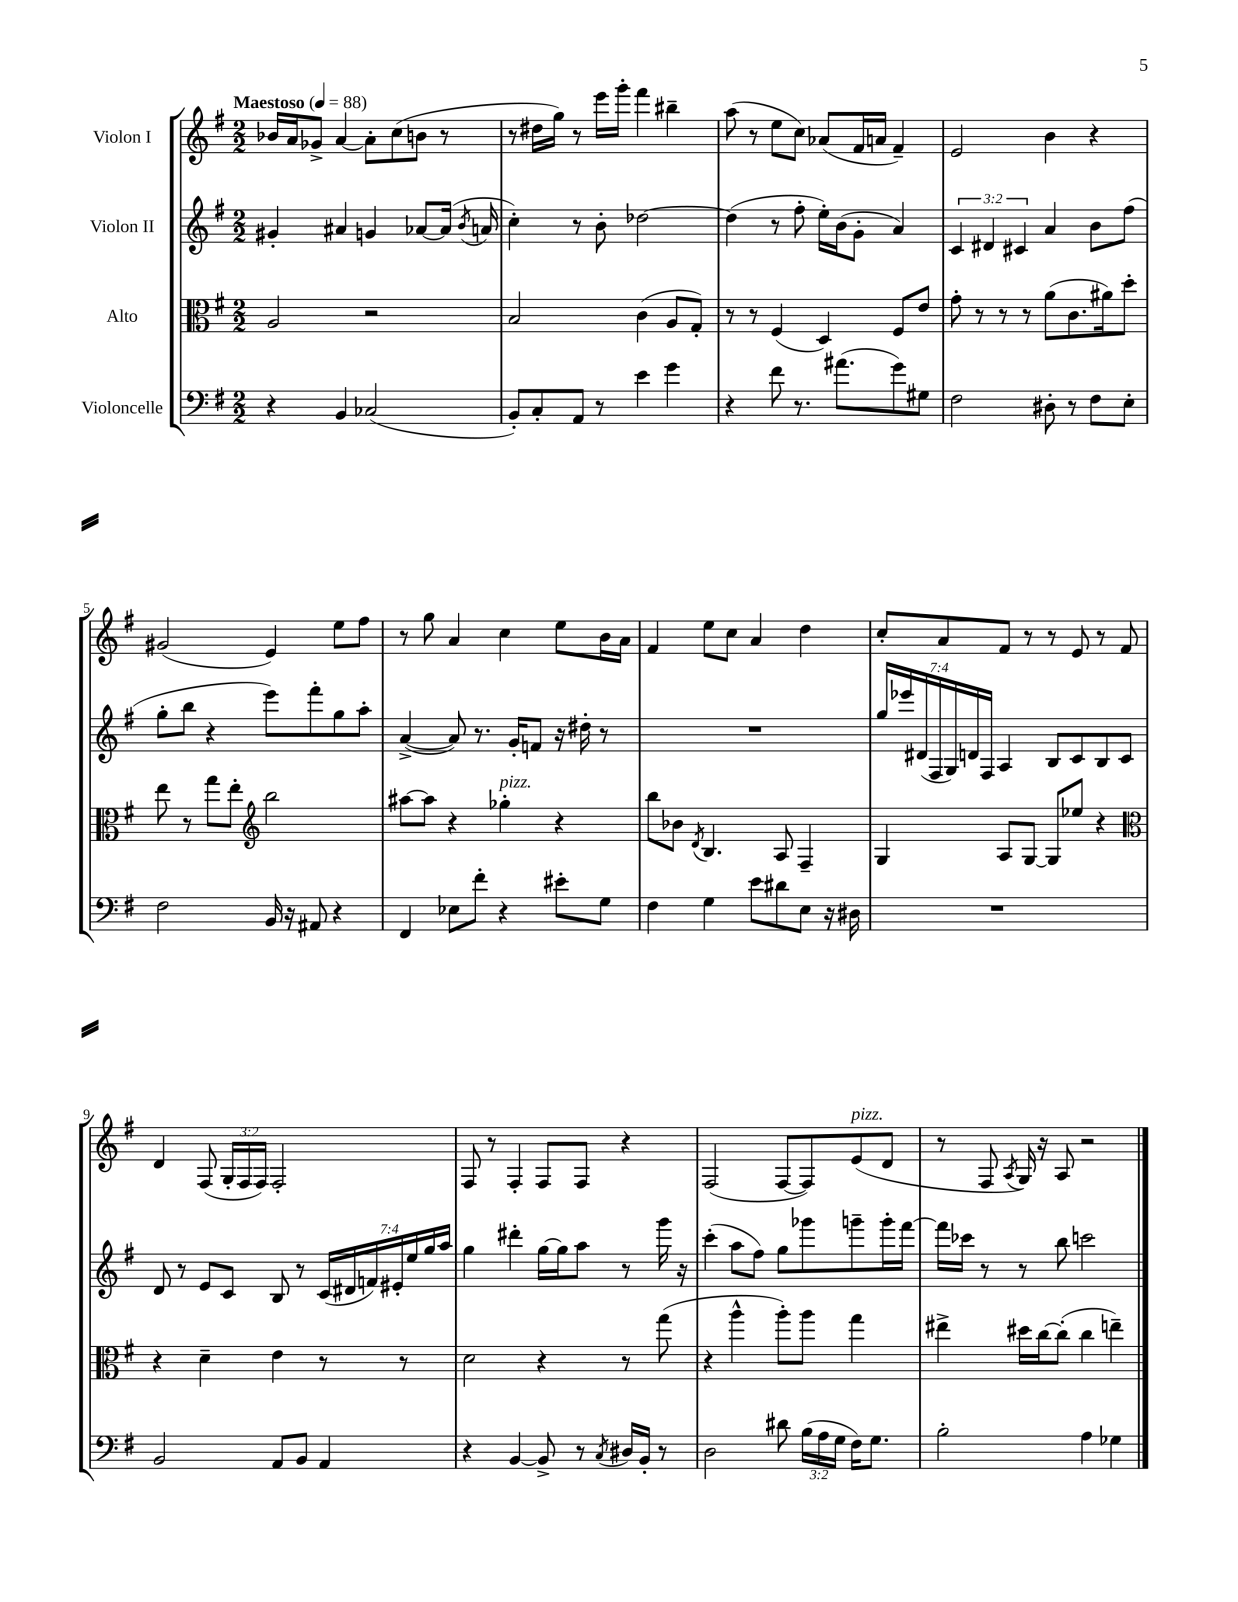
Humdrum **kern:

**kern	**kern	**kern	**kern
*part4	*part3	*part2	*part1
*staff4	*staff3	*staff2	*staff1
*I"Violoncelle	*I"Alto	*I"Violon II	*I"Violon I
*clefF4	*clefC3	*clefG2	*clefG2
*k[f#]	*k[f#]	*k[f#]	*k[f#]
*M2/2	*M2/2	*M2/2	*M2/2
*MM88	*MM88	*MM88	*MM88
=1	=1	=1	=1
!	!	!	!LO:TX:a:B:t=Maestoso
4r	2A/	4g#X'/	16b-X/LL
.	.	.	16a/J
.	.	.	8g-X^/J
4BB/	.	4a#X/	[4a/
(2C-X/	2r	4gn/	8a'\L]
.	.	.	(8cc\
.	.	[8a-X/L	8bn\J
.	.	(16a-/Jk]	8r
.	.	8qb/	.
.	.	16an/	.
=2	=2	=2	=2
8BB'/L)	2B/	4cc'\)	8r
8C'/	.	.	16dd#X\LL
.	.	.	16gg\JJ)
8AA/J	.	8r	8r
8r	.	8b'\	16eee\LL
.	.	.	16ggg'\JJ
4e\	(4c\	[2dd-X\	4fff#\
4g\	8A/L	.	4bb#X~\
.	8G'/J)	.	.
=3	=3	=3	=3
4r	8r	(4dd-\]	(8aa\
.	8r	.	8r
8f#\	(4F#/	8r	8ee\L
8.r	.	8ff#'\	8cc\J)
.	4D/)	16ee'\LL)	(8a-X/L
(8.a#X\L	.	(16b\J	.
.	.	8g'\J	16f#/L
.	.	.	16an/JJ
8g\)	8F#/L	4a/)	4f#~/)
8G#X\J	8e/J	.	.
=4	=4	=4	=4
2F#\	8g'\	6c/	2e/
.	8r	.	.
.	.	6d#X/	.
.	8r	.	.
.	.	6c#X/	.
.	8r	.	.
8D#X'\	(8a\L	4a/	4b\
8r	8.c\	.	.
8F#\L	.	8b\L	4r
.	16a#X\k)	.	.
8E'\J	8dd'\J	(8ff#\J	.
!!LO:LB:g=z
=5	=5	=5	=5
2F#\	8ee\	8gg'\L	(2g#X/
.	8r	8bb\J	.
.	8gg\L	4r	.
.	8ee'\J	.	.
*	*clefG2	*	*
16BB/	2bb\	8eee\L)	4e/)
16r	.	.	.
8AA#X/	.	8fff#'\	.
4r	.	8gg\	8ee\L
.	.	8aa'\J	8ff#\J
=6	=6	=6	=6
4FF#/	[8aa#X\L	([4a^/	8r
.	8aa#\J]	.	8gg\
8E-X\L	4r	8a/])	4a/
8f#'\J	.	8.r	.
!	!LO:TX:a:i:t=pizz.	!	!
4r	4gg-X'\	.	4cc\
.	.	16g'/KL	.
.	.	8fn/J	.
8e#X'\L	4r	16r	8ee\L
.	.	16dd#X'\	.
8G\J	.	8r	16b\L
.	.	.	16a\JJ
=7	=7	=7	=7
4F#\	8bb\L	1r	4f#/
.	8b-X\J	.	.
.	8qd/	.	.
4G\	4.B/	.	8ee\L
.	.	.	8cc\J
8e\L	.	.	4a/
8d#X\	8A/	.	.
8E\J	4F#~/	.	4dd\
16r	.	.	.
16D#X\	.	.	.
=8	=8	=8	=8
1r	4G/	28gg/LL	8cc'/L
.	.	28eee-X/	.
.	.	(28d#X/	.
.	.	28F#/	.
.	.	.	8a/
.	.	28G/)	.
.	.	28dn/	.
.	.	28F#/JJ	.
.	8A/L	4A/	8f#/J
.	[8G/J	.	8r
.	8G/L]	8B/L	8r
.	8ee-X/J	8c/	8e/
.	4r	8B/	8r
.	.	8c/J	8f#/
!!LO:LB:g=z
=9	=9	=9	=9
*	*clefC3	*	*
2BB/	4r	8d/	4d/
.	.	8r	.
.	4d~\	8e/L	(8F#/
.	.	8c/J	24G'/LL
.	.	.	24F#/
.	.	.	24F#/JJ)
8AA/L	4e\	8B/	2F#'/
8BB/J	.	8r	.
4AA/	8r	(28c/LL	.
.	.	28d#X/	.
.	.	28fn/)	.
.	.	28e#X'/	.
.	8r	.	.
.	.	28ee/	.
.	.	28gg/	.
.	.	28aa/JJ	.
=10	=10	=10	=10
4r	2d\	4gg\	8F#/
.	.	.	8r
[4BB/	.	4ddd#X'\	4F#'/
8BB^/]	4r	[16gg\LL	8F#/L
.	.	16gg\J]	.
8r	.	8aa\J	8F#/J
8qC/	.	.	.
16D#X/LL	8r	8r	4r
16BB'/JJ	.	.	.
8r	(8gg\	16ggg\	.
.	.	16r	.
=11	=11	=11	=11
2D\	4r	(4ccc'\	(2F#/
.	4aa^^\	8aa\L	.
.	.	8ff#\J)	.
8d#X\	8aa'\L)	8gg\L	[8F#/L
(24B\LL	8aa\J	8ggg-X\	8F#/])
24A\	.	.	.
24G\JJ	.	.	.
!	!	!	!LO:TX:a:i:t=pizz.
16F#\KL)	4gg\	8gggn~\	(8e/
8.G\J	.	.	.
.	.	16ggg'\L	8d/J
.	.	[16fff#\JJ	.
=12	=12	=12	=12
2B'\	4ee#X^\	16fff#\LL]	8r
.	.	16ccc-X\JJ	.
.	.	8r	8F#/
.	.	.	8qA/
.	16dd#X\LL	8r	16G/)
.	[16cc\J	.	16r
.	(8cc'\J]	8bb\	8A/
4A\	4cc\	2cccn\	2r
4G-X\	4een~\)	.	.
==	==	==	==
*-	*-	*-	*-
